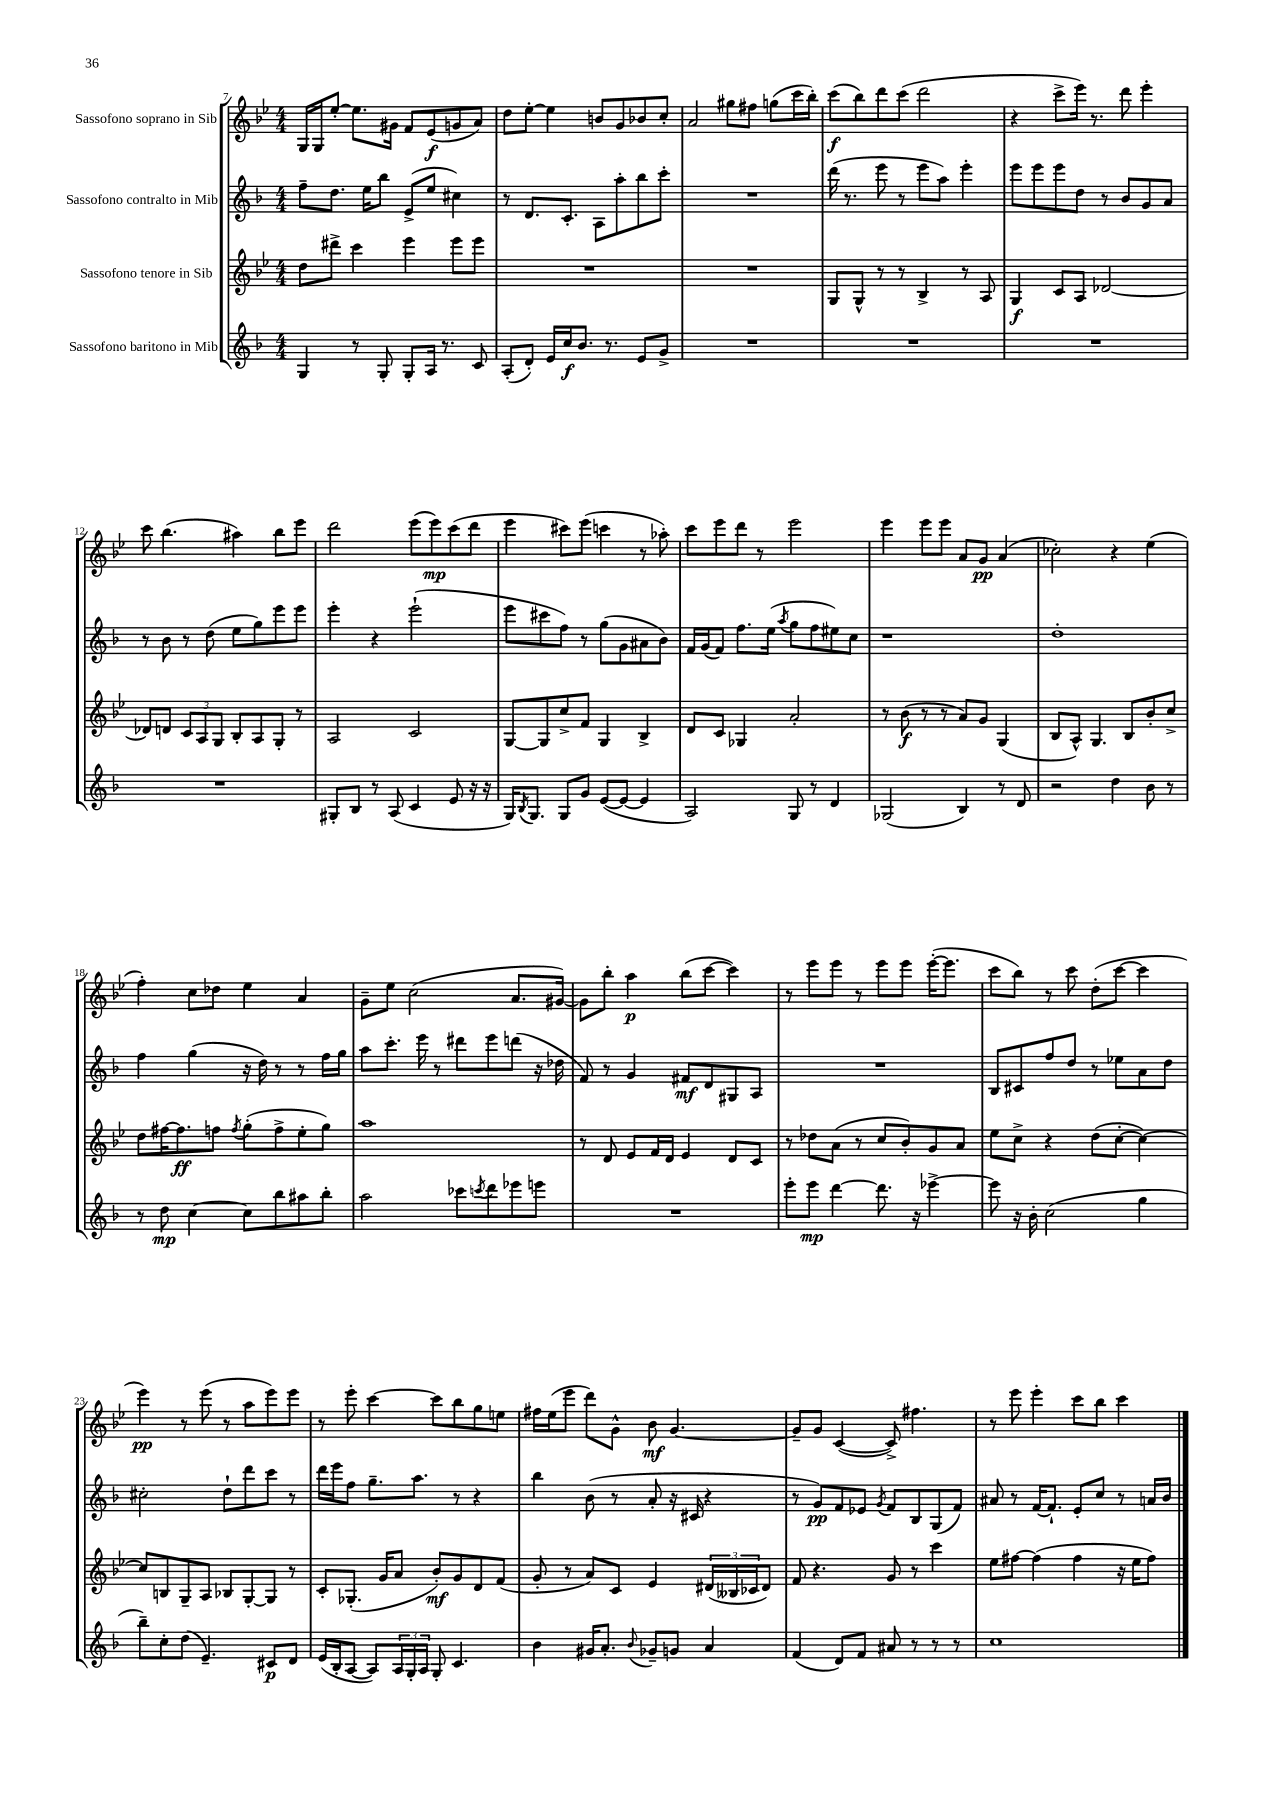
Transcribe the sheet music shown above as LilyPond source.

<<
\new StaffGroup <<
\new Staff = "s0" \with { instrumentName = "Sassofono soprano in Sib" } {
    \clef treble \key bes \major \numericTimeSignature \time 4/4
    g16 g16 ees''8~-. ees''8. gis'16 f'8 ees'8\f( g'8 a'8) |
    d''8 ees''8~-. ees''4 b'8 g'8 bes'8 c''8-. |
    a'2 gis''8 fis''8 g''8( c'''16 bes''16-.) |
    c'''8\f( bes''8) d'''8 c'''8( d'''2 |
    r4 c'''8-> ees'''16) r8. d'''8 ees'''4-. |
    c'''8 bes''4.( ais''4) bes''8 ees'''8 |
    d'''2 ees'''8( ees'''8\mp) c'''8( d'''8 |
    ees'''4 cis'''8) ees'''8( c'''4 r8 aes''8-.) |
    c'''8 ees'''8 d'''8 r8 ees'''2 |
    ees'''4 ees'''8 ees'''8 a'8 g'8\pp a'4( |
    ces''2-.) r4 ees''4( |
    f''4-.) c''8 des''8 ees''4 a'4 |
    g'8-- ees''8 c''2( a'8. gis'16~) |
    gis'8 bes''8-. a''4\p bes''8( c'''8~ c'''4) |
    r8 ees'''8 ees'''8 r8 ees'''8 ees'''8 ees'''16~-.( ees'''8. |
    c'''8 bes''8) r8 c'''8 d''8-.( c'''8~ c'''4 |
    ees'''4\pp) r8 ees'''8( r8 a''8 ees'''8) ees'''8 |
    r8 ees'''8-. c'''4~ c'''8 bes''8 g''8 e''8 |
    fis''16 ees''16( ees'''8 d'''8) g'8-^ bes'8\mf g'4.~ |
    g'8-- g'8 c'4~( c'8->) fis''4. |
    r8 ees'''8 ees'''4-. c'''8 bes''8 c'''4 \bar "|." |
}
\new Staff = "s1" \with { instrumentName = "Sassofono contralto in Mib" } {
    \clef treble \key f \major \numericTimeSignature \time 4/4
    f''8-- d''8. e''16 bes''8 e'8->( e''8 cis''4) |
    r8 d'8. c'8.-. a8 a''8-. bes''8 c'''8-. |
    R1 |
    d'''16( r8. e'''8 r8 e'''8 a''8) e'''4-. |
    e'''8 e'''8 e'''8 d''8 r8 bes'8 g'8 a'8 |
    r8 bes'8 r8 d''8( e''8 g''8) e'''8 e'''8 |
    e'''4-. r4 e'''2-!( |
    e'''8 cis'''8 f''8) r8 g''8( g'8 ais'8 bes'8) |
    f'16 g'16( f'8) f''8. e''16( \acciaccatura { a''8 } g''8 f''8 eis''8) c''8 |
    r1 |
    d''1-. |
    f''4 g''4( r16 d''16) r8 r8 f''16 g''16 |
    a''8 c'''8.-. e'''16 r8 dis'''8 e'''8 d'''8( r16 des''16 |
    f'8) r8 g'4 fis'8\mf d'8 gis8 a8 |
    R1 |
    bes8 cis'8 f''8 d''8 r8 ees''8 a'8 d''8 |
    cis''2-. d''8-! d'''8 c'''8 r8 |
    d'''16 e'''16 f''8 g''8.-- a''8. r8 r4 |
    bes''4 bes'8( r8 a'8-. r16 cis'16 r4 |
    r8 g'8\pp) f'8 ees'8 \acciaccatura { g'8 } f'8 bes8 g8( f'8) |
    ais'8 r8 f'16~ f'8.-! e'8-. c''8 r8 a'16 bes'16 \bar "|." |
}
\new Staff = "s2" \with { instrumentName = "Sassofono tenore in Sib" } {
    \clef treble \key bes \major \numericTimeSignature \time 4/4
    d''8 dis'''8-> c'''4 ees'''4 ees'''8 ees'''8 |
    R1 |
    R1 |
    g8 g8-^ r8 r8 bes4-> r8 a8 |
    g4\f c'8 a8 des'2~ |
    des'8 d'8 \tuplet 3/2 { c'8 a8 g8 } bes8-. a8 g8-. r8 |
    a2 c'2 |
    g8~ g8 c''8-> f'8 g4 bes4-> |
    d'8 c'8 ges4 a'2-. |
    r8 bes'8\f( r8 r8 a'8) g'8 g4( |
    bes8 a8-^) g4. bes8 bes'8-. c''8-> |
    d''8 fis''16~ fis''8.\ff f''8 \acciaccatura { f''8 } g''8-.( f''8-> ees''8-. g''8) |
    a''1 |
    r8 d'8 ees'8 f'16 d'16 ees'4 d'8 c'8 |
    r8 des''8 a'8( r8 c''8 bes'8-.) g'8 a'8 |
    ees''8 c''8-> r4 d''8( c''8~-. c''4~) |
    c''8 b8 g8-- a8 bes8 g8~-. g8 r8 |
    c'8-. ges8.-.( g'16 a'8 bes'8-.\mf) g'8 d'8 f'8( |
    g'8-. r8 a'8) c'8 ees'4 \tuplet 3/2 { dis'16( beses16 ces'16 } dis'8) |
    f'8 r4. g'8 r8 c'''4 |
    ees''8 fis''8~ fis''4( fis''4 r16 ees''16 fis''8) \bar "|." |
}
\new Staff = "s3" \with { instrumentName = "Sassofono baritono in Mib" } {
    \clef treble \key f \major \numericTimeSignature \time 4/4
    g4 r8 g8-. g8-. a16 r8. c'8 |
    a8-.( d'8-.) e'16 c''16\f bes'8. r8. e'8 g'8-> |
    R1 |
    R1 |
    R1 |
    R1 |
    gis8-. bes8 r8 a8( c'4 e'8 r16 r16 |
    g16) \acciaccatura { bes8 } g8. g8 g'8 e'8~( e'8~ e'4 |
    a2) g8 r8 d'4 |
    ges2( bes4) r8 d'8 |
    r2 d''4 bes'8 r8 |
    r8 d''8\mp c''4~ c''8 bes''8 ais''8 bes''8-. |
    a''2 ces'''8 \acciaccatura { c'''8 } d'''8 ees'''8 e'''8 |
    R1 |
    e'''8-. e'''8\mp d'''4~ d'''8. r16 ees'''4~-> |
    ees'''8 r16 bes'16-. c''2( g''4 |
    bes''8--) c''8-. d''8( e'4.--) cis'8\p d'8 |
    e'16( bes16-. a8~ a8) \tuplet 3/2 { a16 g16-. a16 } g8-. c'4. |
    bes'4 gis'16 a'8.-. \appoggiatura { bes'8 } ges'8-- g'8 a'4 |
    f'4( d'8) f'8 ais'8 r8 r8 r8 |
    c''1 \bar "|." |
}
>>
>>
\layout { \context { \Score currentBarNumber = #7 } }
